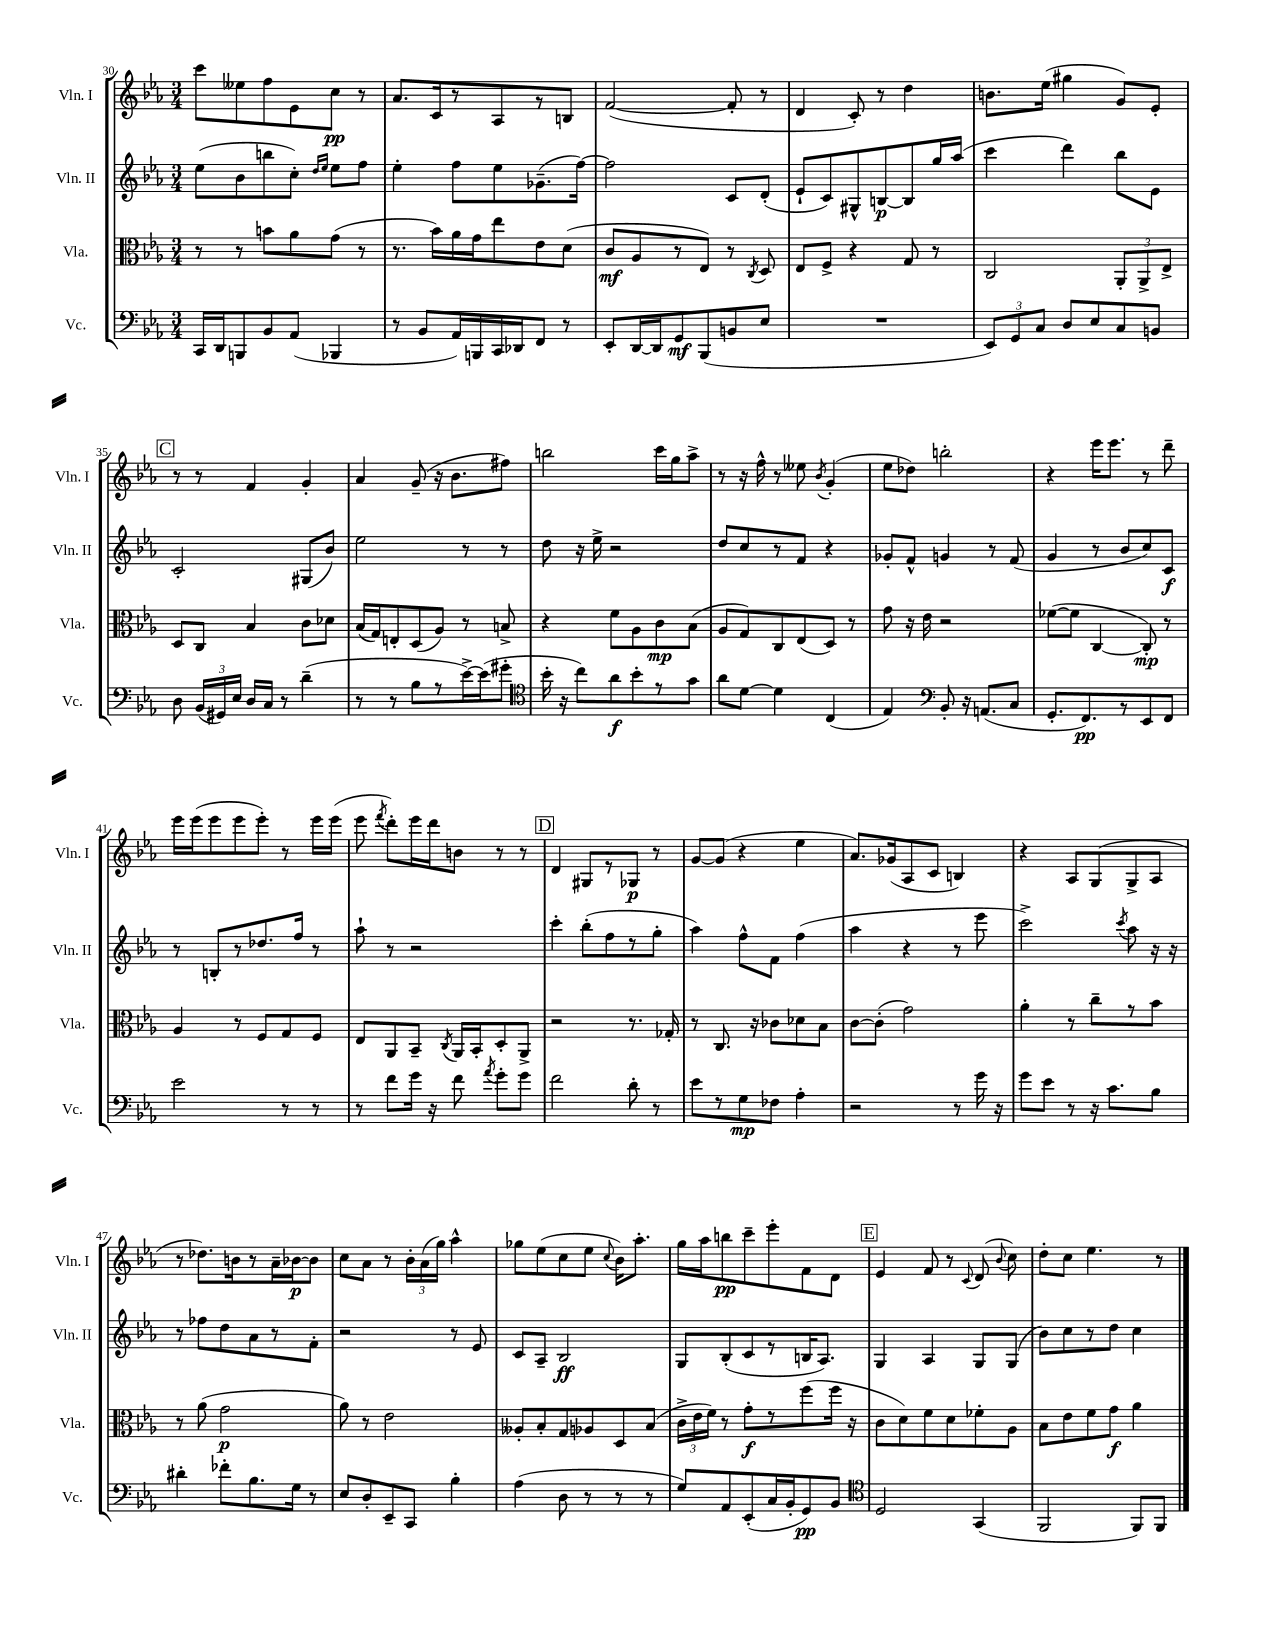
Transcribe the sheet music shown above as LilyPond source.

<<
\new StaffGroup <<
\new Staff = "s0" \with { instrumentName = "Vln. I" shortInstrumentName = "Vln. I" } {
    \clef treble \key ees \major \numericTimeSignature \time 3/4
    \autoBeamOff c'''8[ eeses''8 f''8 ees'8 c''8]\pp r8 |
    aes'8.[ c'16 r8 aes8 r8 b8] |
    f'2~( f'8-. r8 |
    d'4 c'8-.) r8 d''4 |
    b'8.[ ees''16]( gis''4 g'8[) ees'8]-. |
    \mark \markup { \box "C" } r8 r8 f'4 g'4-. |
    aes'4 g'8--( r16 bes'8.[ fis''8]) |
    b''2 c'''16[ g''16 aes''8]-> |
    r8 r16 f''16-^ r8 eeses''8 \acciaccatura { bes'8 } g'4-.( |
    ees''8[ des''8]) b''2-. |
    r4 ees'''16[ ees'''8.] r8 d'''8-- |
    ees'''16[ ees'''16( ees'''8 ees'''8 ees'''8]-.) r8 ees'''16[ ees'''16]( |
    ees'''8 \acciaccatura { f'''8 } d'''8[-.) ees'''16 d'''16 b'8] r8 r8 |
    \mark \markup { \box "D" } d'4 gis8[ r8 ges8]\p r8 |
    g'8[~ g'8]( r4 ees''4 |
    aes'8.[) ges'16( aes8 c'8] b4) |
    r4 aes8[ g8( g8-> aes8] |
    r8 des''8.[) b'16 r8 aes'16-- bes'16~\p bes'8] |
    c''8[ aes'8] r8 \tuplet 3/2 { bes'16[-. aes'16( g''16]) } aes''4-^ |
    ges''8[ ees''8( c''8 ees''8] \appoggiatura { c''8 } bes'16[) aes''8.]-. |
    g''16[ aes''16 b''8\pp c'''8-- ees'''8-. f'8 d'8] |
    \mark \markup { \box "E" } ees'4 f'8 r8 \appoggiatura { c'8 } d'8( \appoggiatura { bes'8 } c''8) |
    d''8[-. c''8] ees''4. r8 \bar "|." |
}
\new Staff = "s1" \with { instrumentName = "Vln. II" shortInstrumentName = "Vln. II" } {
    \clef treble \key ees \major \numericTimeSignature \time 3/4
    \autoBeamOff ees''8[( bes'8 b''8 c''8]-.) \grace { d''16[ ees''16] } ees''8[ f''8] |
    ees''4-. f''8[ ees''8 ges'8.--( f''16]~) |
    f''2 c'8[ d'8]-.( |
    ees'8[-! c'8) gis8-^ b8~\p b8 g''16 aes''16]( |
    c'''4 d'''4) bes''8[ ees'8] |
    \mark \markup { \box "C" } c'2-. gis8[( bes'8]) |
    ees''2 r8 r8 |
    d''8 r16 ees''16-> r2 |
    d''8[ c''8 r8 f'8] r4 |
    ges'8[-. f'8]-^ g'4 r8 f'8( |
    g'4 r8 bes'8[ c''8) c'8]\f |
    r8 b8[-. r8 des''8. f''16] r8 |
    aes''8-! r8 r2 |
    \mark \markup { \box "D" } c'''4-. bes''8[-.( f''8 r8 g''8]-. |
    aes''4) f''8[-^ f'8] f''4( |
    aes''4 r4 r8 ees'''8 |
    c'''2->) \acciaccatura { c'''8 } aes''8 r16 r16 |
    r8 fes''8[ d''8 aes'8 r8 f'8]-. |
    r2 r8 ees'8 |
    c'8[ aes8]-- bes2\ff |
    g8[ bes8-.( c'8 r8 b16 aes8.]) |
    \mark \markup { \box "E" } g4 aes4 g8[ g8]( |
    bes'8[) c''8 r8 d''8] c''4 \bar "|." |
}
\new Staff = "s2" \with { instrumentName = "Vla." shortInstrumentName = "Vla." } {
    \clef alto \key ees \major \numericTimeSignature \time 3/4
    \autoBeamOff r8 r8 b'8[ aes'8 g'8]( r8 |
    r8. bes'16[) aes'16 g'16 ees''8 ees'8 d'8]( |
    c'8[\mf aes8 r8 ees8]) r8 \acciaccatura { c8 } d8 |
    ees8[ f8]-> r4 g8 r8 |
    c2 \tuplet 3/2 { aes,8[-. aes,8-> ees8]-> } |
    \mark \markup { \box "C" } d8[ c8] bes4 c'8[ des'8] |
    bes16[( g16) e8-. d8( aes8]) r8 b8-> |
    r4 f'8[ aes8 c'8\mp bes8]( |
    aes8[ g8) c8 ees8( d8]) r8 |
    g'8 r16 ees'16 r2 |
    fes'8[~( fes'8] c4~ c8-.\mp) r8 |
    aes4 r8 f8[ g8 f8] |
    ees8[ aes,8 bes,8]-- \acciaccatura { c8 } aes,16[ bes,16-. d8-. aes,8]-> |
    \mark \markup { \box "D" } r2 r8. ges16-. |
    r8 c8. r16 ces'8[ des'8 bes8] |
    c'8[~ c'8]-.( g'2) |
    aes'4-. r8 c''8[-- r8 bes'8] |
    r8 aes'8( g'2\p |
    aes'8) r8 ees'2 |
    aeses8[-. bes8-. g8 aes8 d8 bes8]( |
    \tuplet 3/2 { c'16[-> ees'16 f'16]) } r8 g'8[-.\f r8 f''8( f''16] r16 |
    \mark \markup { \box "E" } c'8[ d'8) f'8 d'8 fes'8-. aes8] |
    bes8[ ees'8 f'8 g'8]\f aes'4 \bar "|." |
}
\new Staff = "s3" \with { instrumentName = "Vc." shortInstrumentName = "Vc." } {
    \clef bass \key ees \major \numericTimeSignature \time 3/4
    \autoBeamOff c,16[ d,16 b,,8 bes,8 aes,8]( bes,,4 |
    r8 bes,8[ aes,16) b,,16 c,16 des,16 f,8] r8 |
    ees,8[-. d,16~ d,16 g,8\mf bes,,8( b,8 ees8] |
    R2. |
    \tuplet 3/2 { ees,8[) g,8 c8] } d8[ ees8 c8 b,8] |
    \mark \markup { \box "C" } d8 \tuplet 3/2 { bes,16[( gis,16) ees16] } d16[ c16] r8 d'4--( |
    r8 r8 bes8[ r8 ees'16~->) ees'16( gis'8]-. |
    \clef tenor bes'16-. r16 c''8[) aes'8\f bes'8-. r8 g'8] |
    aes'8[ d'8]~ d'4 c4( |
    ees4) \clef bass bes,8-. r16 a,8.[( c8] |
    g,8.[-. f,8.\pp) r8 ees,8 f,8] |
    ees'2 r8 r8 |
    r8 f'8[ g'16] r16 f'8 \acciaccatura { aes'8 } g'8[-. g'8] |
    \mark \markup { \box "D" } f'2 d'8-. r8 |
    ees'8[ r8 g8\mp fes8] aes4-. |
    r2 r8 g'16 r16 |
    g'8[ ees'8] r8 r16 c'8.[ bes8] |
    dis'4-. fes'8[-. bes8. g16] r8 |
    ees8[ d8-. ees,8-- c,8] bes4-. |
    aes4( d8 r8 r8 r8 |
    g8[) aes,8 ees,8-.( c16 bes,16-. g,8\pp) bes,8] |
    \mark \markup { \box "E" } \clef tenor d2 g,4( |
    f,2 f,8[) f,8] \bar "|." |
}
>>
>>
\layout { \context { \Score currentBarNumber = #30 } }
